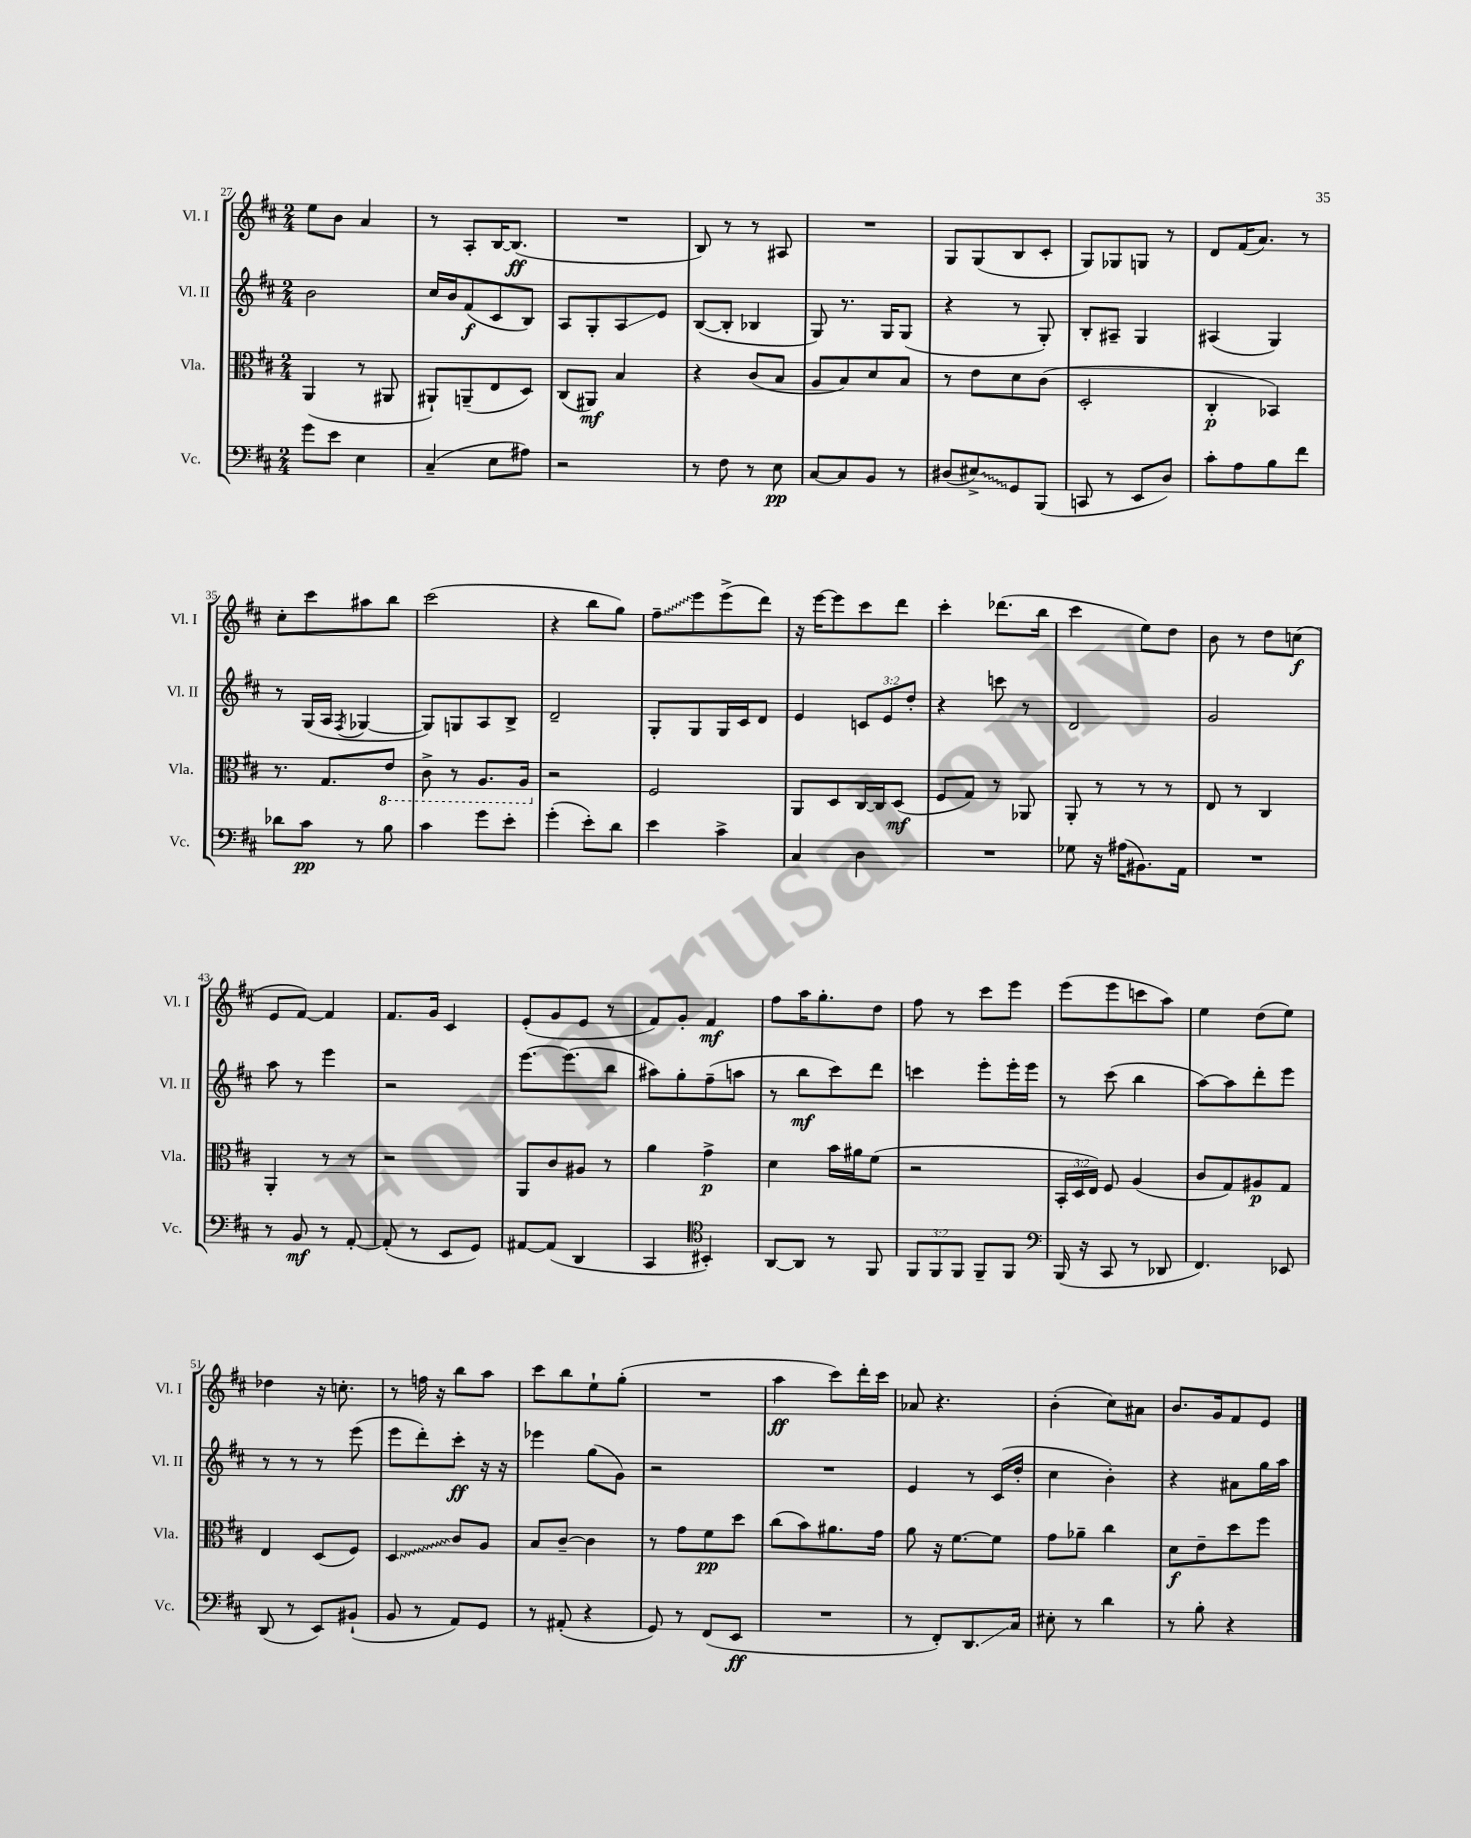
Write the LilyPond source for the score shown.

<<
\new StaffGroup <<
\new Staff = "s0" \with { instrumentName = "Vl. I" shortInstrumentName = "Vl. I" } {
    \clef treble \key d \major \numericTimeSignature \time 2/4
    \autoBeamOff e''8[ b'8] a'4 |
    r8 a8[-. b16~ b8.]\ff( |
    R2 |
    b8) r8 r8 ais8 |
    R2 |
    g8[ g8( b8 cis'8]-. |
    g8[) ges8 g8] r8 |
    d'8[ fis'16( a'8.]) r8 |
    cis''8[-. cis'''8 ais''8 b''8] |
    cis'''2( |
    r4 b''8[ g''8]) |
    \once \override Glissando.style = #'zigzag fis''8[--\glissando e'''8 e'''8->( d'''8]) |
    r16 e'''16[~ e'''8 cis'''8 d'''8] |
    cis'''4-. des'''8.[( b''16] |
    cis'''4 e''8[) d''8] |
    b'8 r8 d''8[ c''8]\f( |
    e'8[ fis'8]~) fis'4 |
    fis'8.[ g'16] cis'4 |
    e'8[-.( g'8 e'8] r8 |
    fis'8[) g'8]-. fis'4\mf |
    fis''8[ a''16 g''8.-. d''8] |
    fis''8 r8 cis'''8[ e'''8] |
    e'''8[( e'''8 c'''8 a''8]) |
    e''4 d''8[( e''8]) |
    des''4 r16 c''8.-. |
    r8 f''16 r16 b''8[ a''8] |
    cis'''8[ b''8 e''8-! g''8]-.( |
    R2 |
    a''4\ff cis'''8[) d'''16-. cis'''16] |
    aes'8 r4. |
    b'4-.( cis''8[) ais'8] |
    b'8.[ g'16 fis'8 e'8] \bar "|." |
}
\new Staff = "s1" \with { instrumentName = "Vl. II" shortInstrumentName = "Vl. II" } {
    \clef treble \key d \major \numericTimeSignature \time 2/4 \override Staff.TupletNumber.text = #tuplet-number::calc-fraction-text
    \autoBeamOff b'2 |
    cis''16[ b'16 fis'8\f( cis'8 b8]) |
    a8[ g8-. a8\glissando e'8] |
    b8[~( b8]-. bes4 |
    g8) r8. g16[ g8]( |
    r4 r8 g8-.) |
    b8[-. ais8]-- g4 |
    ais4( g4) |
    r8 g16[( a16] \acciaccatura { fis8 } ges4~ |
    ges8[) g8 a8 b8]-> |
    d'2-- |
    g8[-. g8 g16 cis'16 d'8] |
    e'4 \tuplet 3/2 { c'8[ e'8 d''8]-. } |
    r4 c'''8 r8 |
    d'2 |
    g'2 |
    a''8 r8 e'''4 |
    r2 |
    e'''8.[~ e'''8.( b''8] |
    ais''8[) g''8-. fis''8--( a''8] |
    r8 b''8[\mf cis'''8) d'''8] |
    c'''4 e'''8[-. e'''16-. e'''16] |
    r8 cis'''8( b''4 |
    a''8[~) a''8 d'''8-. e'''8] |
    r8 r8 r8 e'''8( |
    e'''8[ d'''8-.) cis'''8]-.\ff r16 r16 |
    ees'''4 g''8[( g'8]) |
    r2 |
    R2 |
    e'4 r8 cis'16[( d''16]-. |
    cis''4 b'4-.) |
    r4 ais'8[ g''16 a''16] \bar "|." |
}
\new Staff = "s2" \with { instrumentName = "Vla." shortInstrumentName = "Vla." } {
    \clef alto \key d \major \numericTimeSignature \time 2/4 \override Staff.TupletNumber.text = #tuplet-number::calc-fraction-text
    \autoBeamOff a,4( r8 ais,8 |
    ais,8[-!) a,8--( e8 d8]) |
    cis8[( ais,8]\mf) b4 |
    r4 cis'8[( b8] |
    a8[ b8) d'8 b8] |
    r8 e'8[ d'8 cis'8]( |
    d2-. |
    cis4-.\p bes,4) |
    r8. g8.[ \ottava #-1 e8] |
    cis8-> r8 a,8.[ a,16] \ottava #0 |
    r2 |
    fis2 |
    a,8[ d8 cis16~ cis16 d8]\mf( |
    fis8[ g8]) r8 aes,8 |
    a,8-. r8 r8 r8 |
    e8 r8 cis4 |
    a,4-. r8 r8 |
    r2 |
    a,8[ cis'8 ais8] r8 |
    a'4 g'4->\p |
    d'4 b'16[ ais'16 fis'8]( |
    r2 |
    \tuplet 3/2 { b,16[-. d16 e16]) } fis8 a4( |
    cis'8[ g8) ais8\p g8] |
    e4 d8[( fis8]) |
    \once \override Glissando.style = #'zigzag d4\glissando cis'8[ a8] |
    b8[ cis'8]~-- cis'4 |
    r8 g'8[ fis'8\pp d''8] |
    cis''8[( b'8) ais'8. g'16] |
    a'8 r16 fis'8.[~ fis'8] |
    g'8[ aes'8]-- cis''4 |
    d'8[\f e'8-- d''8 fis''8] \bar "|." |
}
\new Staff = "s3" \with { instrumentName = "Vc." shortInstrumentName = "Vc." } {
    \clef bass \key d \major \numericTimeSignature \time 2/4 \override Staff.TupletNumber.text = #tuplet-number::calc-fraction-text
    \autoBeamOff g'8[ e'8] e4 |
    cis4--( e8[ ais8]) |
    r2 |
    r8 fis8 r8 e8\pp |
    cis8[~ cis8 b,8] r8 |
    dis8[( \once \override Glissando.style = #'zigzag eis8->\glissando) g,8 b,,8]( |
    c,8 r8 e,8[ d8]) |
    cis'8[-. a8 b8 fis'8] |
    des'8[ cis'8]\pp r8 b8 |
    cis'4 g'8[ e'8]-. |
    g'4-.( e'8[-.) d'8] |
    e'4 cis'4-> |
    cis4 d4 |
    R2 |
    ges8 r16 ais16[( bis,8.) a,16] |
    R2 |
    r8 b,8\mf r8 a,8~-. |
    a,8-.( r8 e,8[ g,8]) |
    ais,8[~ ais,8]( d,4 |
    cis,4 \clef tenor bis,4-.) |
    a,8[~ a,8] r8 fis,8 |
    \tuplet 3/2 { fis,8[ fis,8 fis,8] } fis,8[-- fis,8] |
    \clef bass b,,16( r16 cis,8 r8 des,8 |
    fis,4.) ees,8 |
    d,8( r8 e,8[) bis,8]-!( |
    b,8 r8 a,8[) g,8] |
    r8 ais,8-.( r4 |
    g,8) r8 fis,8[( e,8]\ff |
    R2 |
    r8 fis,8[-.) d,8.\glissando cis16] |
    eis8-. r8 d'4 |
    r8 b8-. r4 \bar "|." |
}
>>
>>
\layout { \context { \Score currentBarNumber = #27 } }
